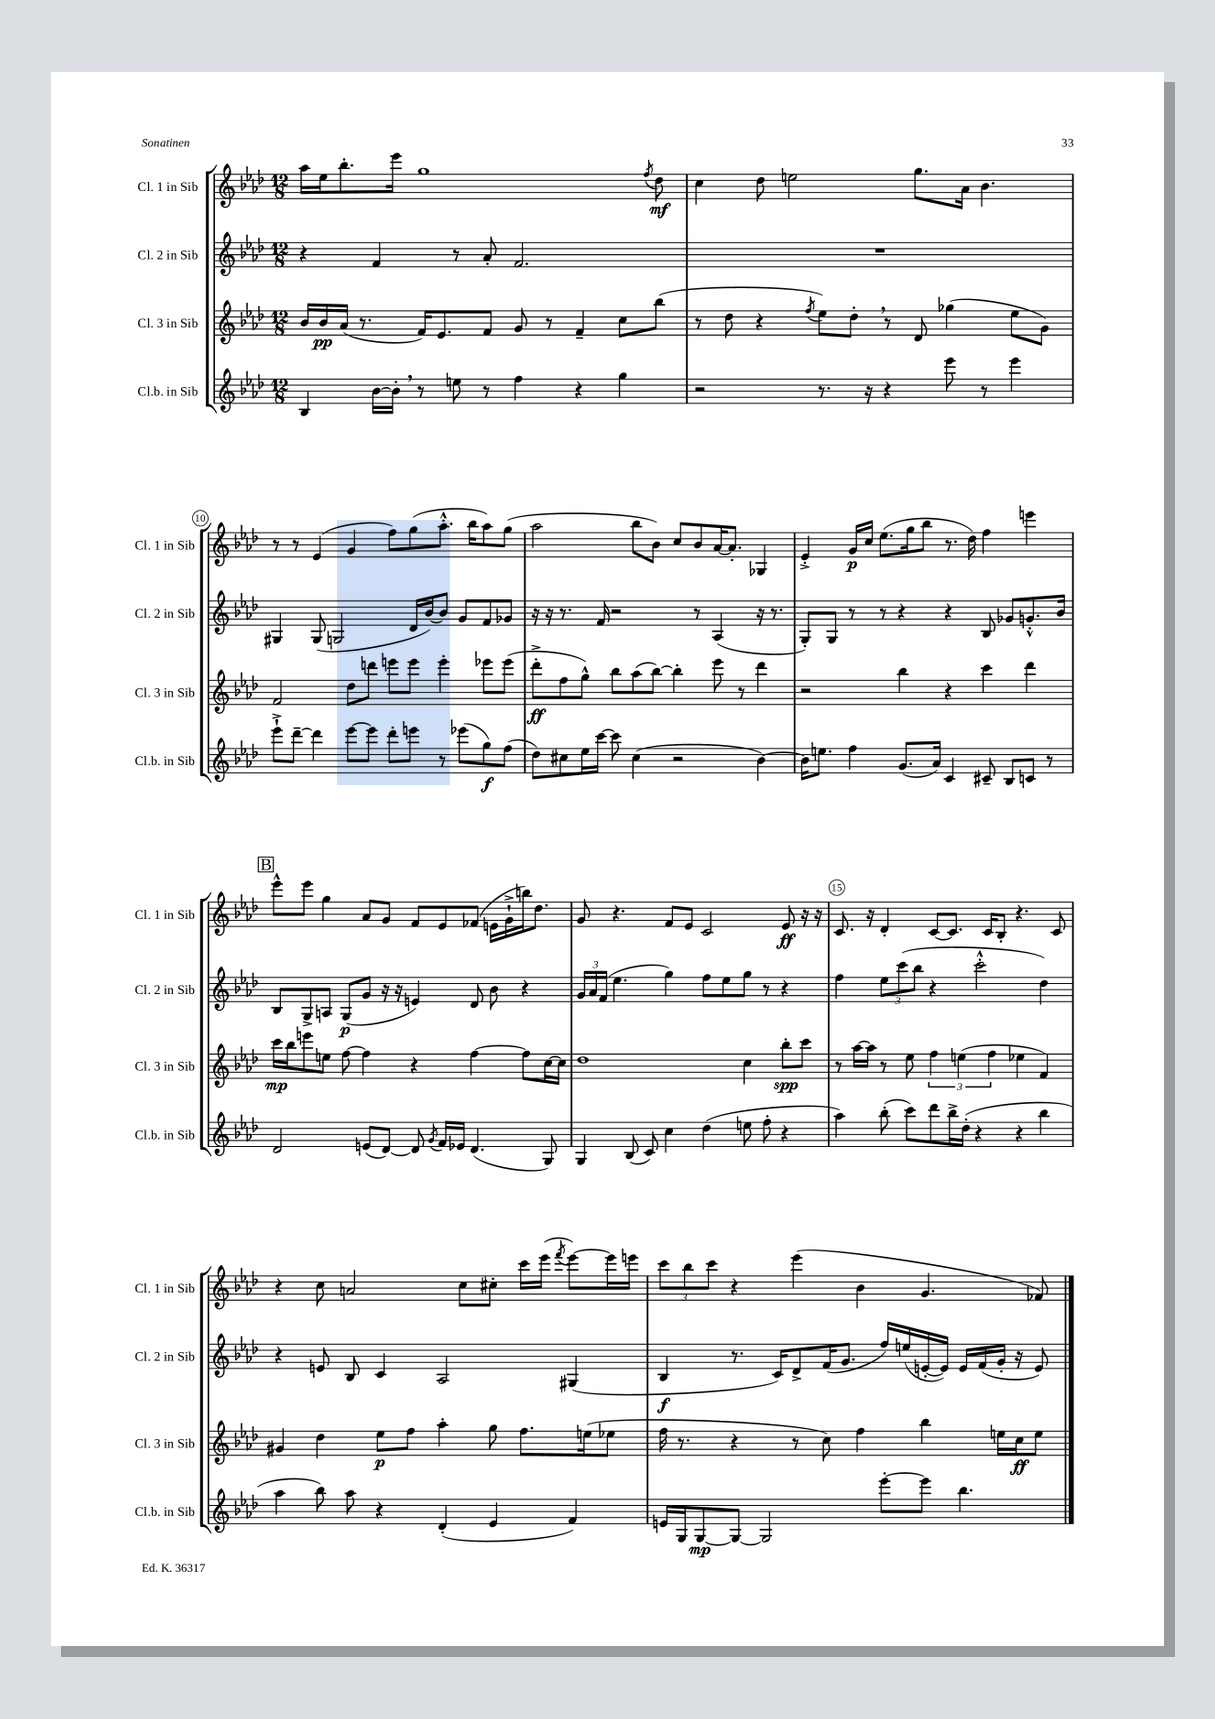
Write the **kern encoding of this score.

**kern	**kern	**kern	**kern
*staff4	*staff3	*staff2	*staff1
*clefG2	*clefG2	*clefG2	*clefG2
*k[b-e-a-d-]	*k[b-e-a-d-]	*k[b-e-a-d-]	*k[b-e-a-d-]
*M12/8	*M12/8	*M12/8	*M12/8
4B-/	16b-/LL	4r	16aa-\LL
.	16b-/	.	16ee-\J
.	(16a-/JJ	.	8.bb-'\
.	8.r	.	.
[16b-\LL	.	4f/	.
16b-'\]JJ	.	.	16eee-\Jk
8r	16f/LK)	.	1gg
.	8.e-/	.	.
8ee\	.	8r	.
8r	8f/J	8a-'/	.
4ff\	8g/	2.f/	.
.	8r	.	.
4r	4f~/	.	.
4gg\	8cc\L	.	.
.	.	.	8qff/
.	(8bb-\J	.	8dd-\
=	=	=	=
2r	8r	1.r	4cc\
.	8dd-\	.	.
.	4r	.	8dd-\
.	.	.	2ee\
.	8qff/	.	.
8.r	8ee-\L)	.	.
.	8dd-'\J	.	.
16r	.	.	.
4r	8r	.	.
.	8d-/	.	8.gg\L
8eee-\	(4gg-\	.	.
.	.	.	16a-\Jk
8r	.	.	4.b-\
4eee-\	8ee-\L	.	.
.	8g\J)	.	.
=	=	=	=
8eee-`^\L	2f/	4G#/	8r
[8ddd-~\J	.	.	8r
4ddd-\]	.	(8G#/	(4e-/
.	.	2G/	.
[8eee-\L	8dd-\L	.	4g/
8eee-\]J	8ddd\J	.	.
8ddd-'\L	8eee\L	.	8ff\L)
8eee\J	8eee\J	16d-/LL	(8gg\
.	.	[16b-/J)	.
8r	4eee'\	8b-/]J	8.aa-'^^\J
(8eee-\L	.	8g/L	.
.	.	.	16bb-\LK
8gg\)	8eee-\L	8f/	8aa-\)
(8ff\J	(8eee-\J	8g-/J	(8gg\J
=	=	=	=
8dd-\L)	8ddd-'^\L	16r	2aa-\
.	.	16r	.
8cc#\	8ff\	8.r	.
16ee-\L	8gg^^\J)	.	.
[16ccc\JJ	.	16f/	.
8ccc\]	8bb-\L	2r	.
(4cc#\	(8aa-\	.	8bb-\L
.	[8bb-\J)	.	8b-\J)
2r	4bb-'\]	.	8cc/L
.	.	8r	8b-/
.	8eee-\	(4A-/	[16a-/K
.	.	.	8.a-'/]J
.	8r	.	.
[4b-\)	4ddd-\	16r	4G-/
.	.	8.r	.
=	=	=	=
16b-\]LK	2r	8G'/L)	4e-'^/
8.ee\J	.	.	.
.	.	8G/J	.
4ff\	.	8r	16g/LL
.	.	.	16cc/JJ
.	.	8r	(8.ee-\L
(8.g/L	4bb-\	4r	.
.	.	.	16gg\k
.	.	.	8bb-\J
16a-/Jk)	.	.	.
4c/	4r	4r	8.r
.	.	.	16dd-\)
8c#~/	4ccc\	8B-/	4ff\
8B-/L	.	8g-/L	.
8c/J	4ddd-\	8.g'^^/	4eee\
8r	.	.	.
.	.	16b-/Jk	.
=	=	=	=
2d-/	16ccc\LL	8B-/L	8eee-^^\L
.	16bb-\J	.	.
.	8eee\	8G^/	8eee-\J
.	8ee\J	8A/J	4gg\
.	[8ff\	(8G/L	.
(8e/L	4ff\]	8g/J	8a-/L
[8d-/J)	.	16r	8g/J
.	.	16r	.
8d-/]	4r	4e/)	8f/L
8qg/	.	.	.
16f/LL	.	.	8e-/
16e-/JJ	.	.	.
(4.d-/	[4ff\	8d-/	(8f-/J
.	.	8b-\	16e\LL
.	.	.	16g`^\
.	8ff\]L	4r	16bb\J)
.	.	.	8.dd-\J
8G/)	[16cc\L	.	.
.	16cc\]JJ	.	.
=	=	=	=
4G/	1dd-	24g/LL	8g/
.	.	24a-/	.
.	.	(24f/JJ	.
.	.	4.ee-\	4.r
(8B-/	.	.	.
8c/)	.	.	.
4cc\	.	4gg\)	8f/L
.	.	.	8e-/J
(4dd-\	.	8ff\L	2c/
.	.	8ee-\	.
8ee\	4cc\	8gg\J	.
8ff'\	.	8r	.
4r	8bb-'\L	4r	8e-/
.	8ccc\J	.	16r
.	.	.	16r
=	=	=	=
4aa-\)	8r	4ff\	8.c/
.	[16aa-\LL	.	.
.	16aa-\]JJ	.	16r
(8bb-'\	8r	12ee-\L	4d-'/
.	.	(12ccc\	.
8ccc\L)	8ee-\	.	.
.	.	12bb-\J	.
8ddd-\	6ff\	4r	[8c/L
16bb-^\L	.	.	8.c/]J
.	(6ee\	.	.
(16dd-'\JJ	.	.	.
4r	.	2ccc'^^\	.
.	.	.	16c/LK
.	6ff\	.	.
.	.	.	8B-'/J
4r	4ee-\	.	4.r
4bb-\	4f/)	4dd-\)	.
.	.	.	8c/
=	=	=	=
4aa-\	4g#/	4r	4r
8bb-\)	4dd-\	8e/	8cc\
8aa-\	.	8B-/	2a/
4r	8ee-\L	4c/	.
.	8ff\J	.	.
(4d-'/	4aa-'\	2A-/	.
.	.	.	8cc\L
4e-/	8gg\	.	8cc#'\J
.	8.ff\L	.	16ccc\LL
.	.	.	(16eee-\JJ
.	.	.	8qfff/
4f/)	.	(4G#/	[8eee-\L)
.	(16ee\k	.	.
.	8ee-\J	.	16eee-\]L
.	.	.	16eee\JJ
=	=	=	=
16e/LL	16ff\	4B-/	12ccc\L
16G/J	8.r	.	.
.	.	.	12bb-\
[8G/	.	.	.
.	.	.	12ccc\J
8G/_J	4r	8.r	4r
2G/]	.	.	.
.	.	16c/LK)	.
.	8r	8d-^/	(4eee-\
.	8cc\)	(16f/K	.
.	.	8.g/J	.
.	4ff\	.	4b-\
[8eee-'\L	.	16ff/LL)	.
.	.	(16ee/	.
8eee-\]J	4bb-\	[16e'/	4.g/
.	.	16e/]JJ)	.
4.bb-\	.	16e/LL	.
.	.	(16f/	.
.	16ee\LL	16g'/JJ	.
.	16cc\J	16r	.
.	8ee\J	8e/)	8f-/)
==	==	==	==
*-	*-	*-	*-
